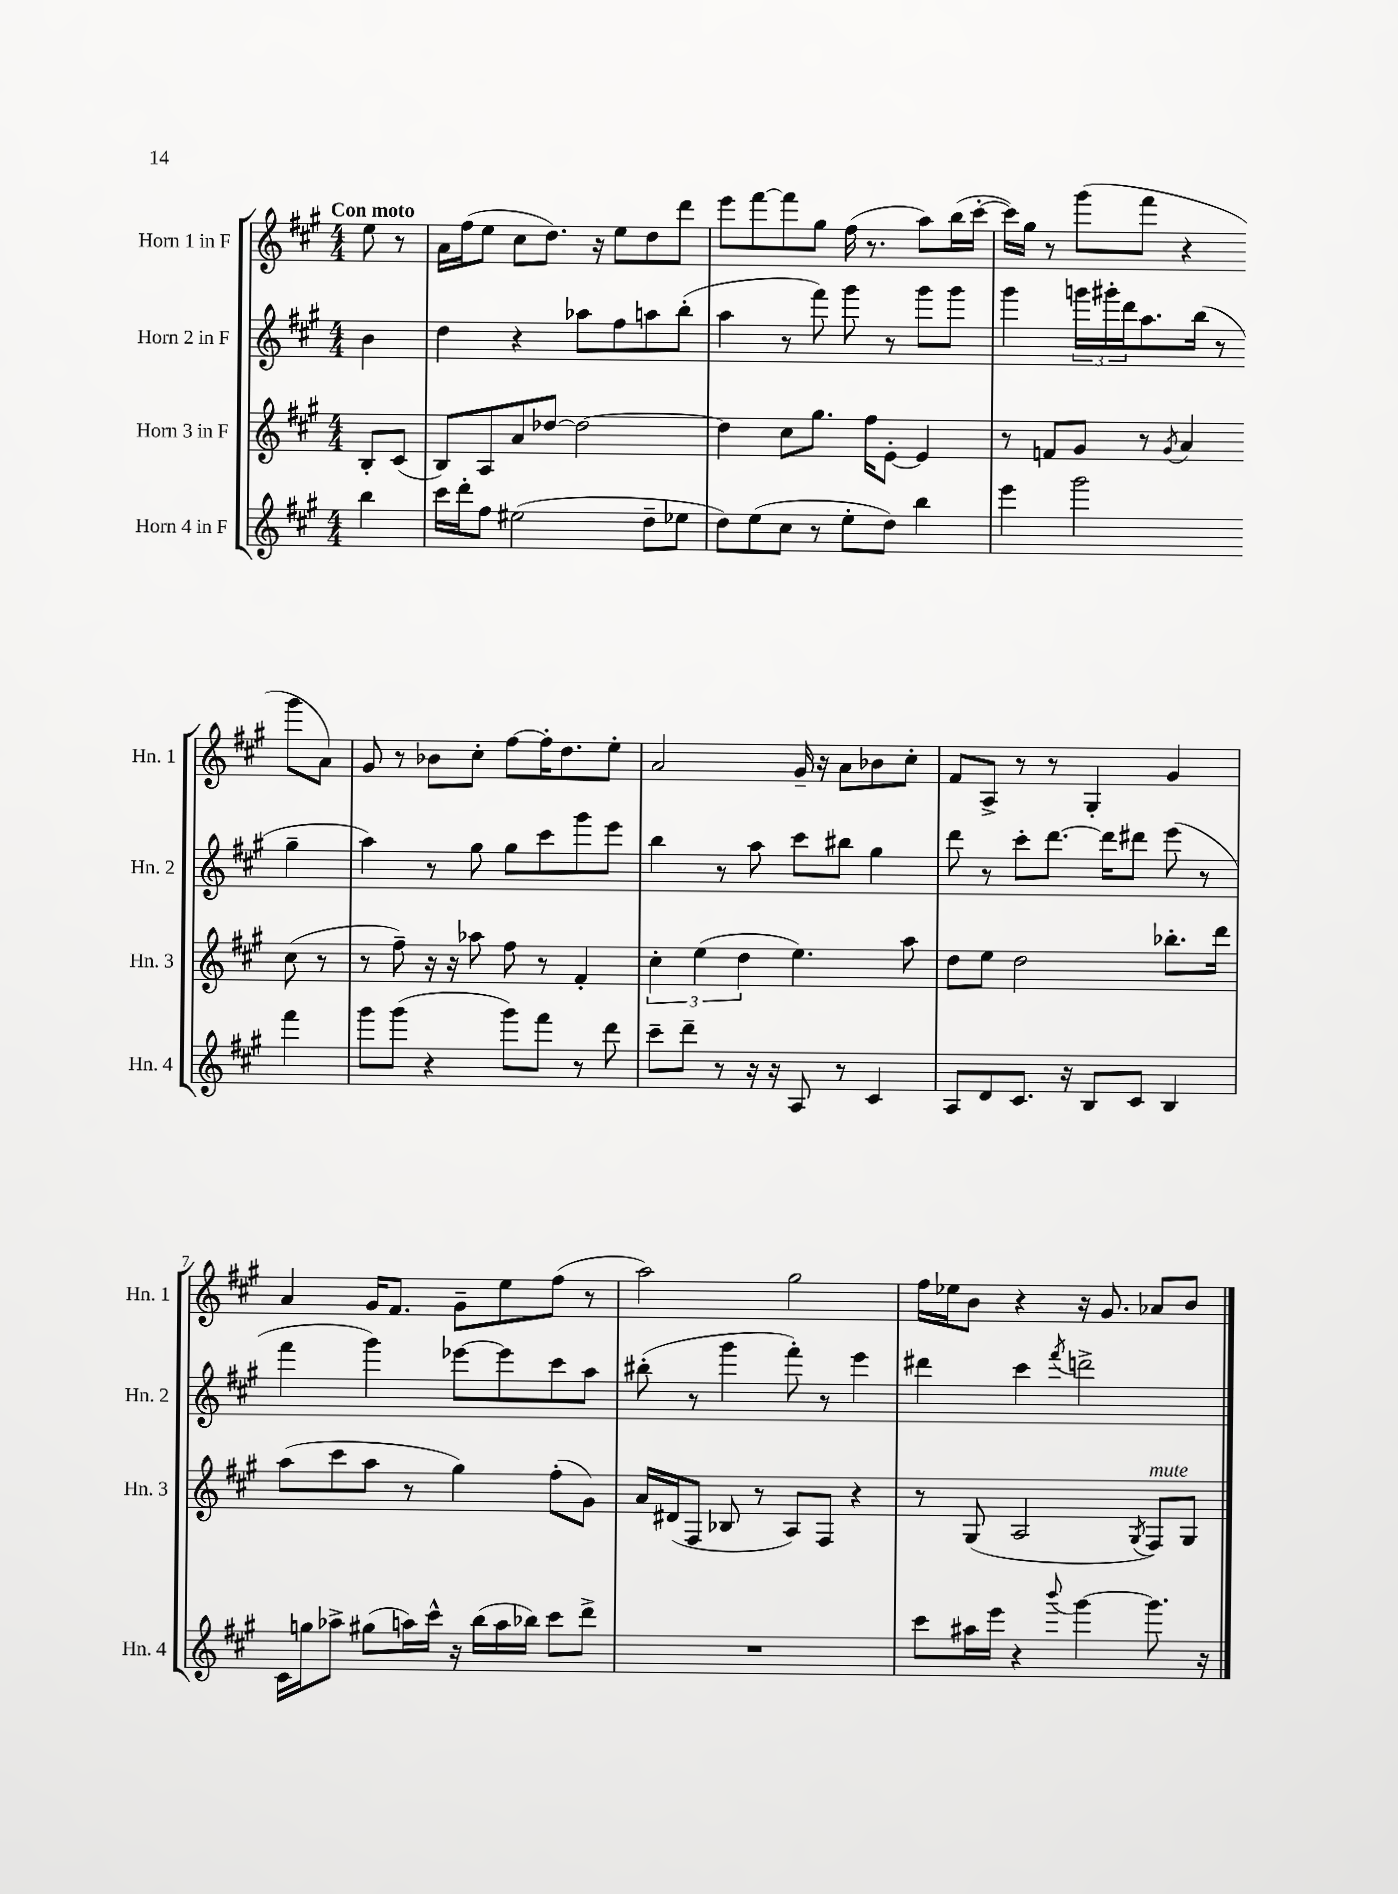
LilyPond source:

<<
\new StaffGroup <<
\new Staff = "s0" \with { instrumentName = "Horn 1 in F" shortInstrumentName = "Hn. 1" } {
    \clef treble \key a \major \numericTimeSignature \time 4/4 \partial 4 \tempo "Con moto"
    e''8 r8 |
    a'16 fis''16( e''8 cis''8 d''8.) r16 e''8 d''8 d'''8 |
    e'''8 fis'''8~ fis'''8 gis''8 fis''16( r8. a''8) b''16( cis'''16~-. |
    cis'''16) gis''16 r8 gis'''8( fis'''8 r4 gis'''8 a'8) |
    gis'8 r8 bes'8 cis''8-. fis''8~ fis''16-. d''8. e''8-. |
    a'2 gis'16-- r16 a'8 bes'8 cis''8-. |
    fis'8 a8-> r8 r8 gis4-. gis'4 |
    a'4 gis'16 fis'8. gis'8-- e''8 fis''8( r8 |
    a''2) gis''2 |
    fis''16 ees''16 b'8 r4 r16 gis'8. aes'8 b'8 \bar "|." |
}
\new Staff = "s1" \with { instrumentName = "Horn 2 in F" shortInstrumentName = "Hn. 2" } {
    \clef treble \key a \major \numericTimeSignature \time 4/4 \partial 4
    b'4 |
    d''4 r4 aes''8 fis''8 a''8 b''8-.( |
    a''4 r8 fis'''8) gis'''8 r8 gis'''8 gis'''8 |
    gis'''4 \tuplet 3/2 { g'''16 gis'''16-. d'''16 } a''8. b''16( r8 gis''4-- |
    a''4) r8 gis''8 gis''8 cis'''8 gis'''8 e'''8 |
    b''4 r8 a''8 cis'''8 bis''8 gis''4 |
    d'''8 r8 cis'''8-. d'''8.~ d'''16 dis'''8 e'''8( r8 |
    fis'''4 gis'''4) ees'''8~ ees'''8 cis'''8 a''8 |
    bis''8-.( r8 gis'''4 fis'''8-.) r8 e'''4 |
    dis'''4 cis'''4 \acciaccatura { fis'''8 } d'''2-> \bar "|." |
}
\new Staff = "s2" \with { instrumentName = "Horn 3 in F" shortInstrumentName = "Hn. 3" } {
    \clef treble \key a \major \numericTimeSignature \time 4/4 \partial 4
    b8-. cis'8( |
    b8) a8 a'8 des''8~ des''2~ |
    des''4 cis''8 gis''8. fis''16 e'8~-. e'4 |
    r8 f'8 gis'8 r8 \acciaccatura { gis'8 } a'4 cis''8( r8 |
    r8 fis''8--) r16 r16 aes''8 fis''8 r8 fis'4-. |
    \tuplet 3/2 { cis''4-. e''4( d''4 } e''4.) a''8 |
    d''8 e''8 d''2 bes''8.-. d'''16 |
    a''8( cis'''8 a''8 r8 gis''4) fis''8-.( gis'8) |
    a'16 dis'16( fis8 bes8 r8 a8) fis8 r4 |
    r8 gis8( a2 \acciaccatura { gis8 } fis8^\markup { \italic "mute" }) gis8 \bar "|." |
}
\new Staff = "s3" \with { instrumentName = "Horn 4 in F" shortInstrumentName = "Hn. 4" } {
    \clef treble \key a \major \numericTimeSignature \time 4/4 \partial 4
    b''4 |
    cis'''16 d'''16-. fis''8 eis''2( d''8-- ees''8 |
    d''8) e''8( cis''8 r8 e''8-. d''8) b''4 |
    e'''4 gis'''2 fis'''4 |
    gis'''8 gis'''8( r4 gis'''8) fis'''8 r8 d'''8 |
    cis'''8-- d'''8-- r8 r16 r16 a8 r8 cis'4 |
    a8 d'8 cis'8. r16 b8 cis'8 b4 |
    cis'16 g''16 aes''8-> gis''8( a''16) cis'''16-^ r16 b''16( a''16 bes''16) cis'''8 d'''8-> |
    R1 |
    cis'''8 ais''16 e'''16 r4 \appoggiatura { b'''8 } gis'''4~ gis'''8. r16 \bar "|." |
}
>>
>>
